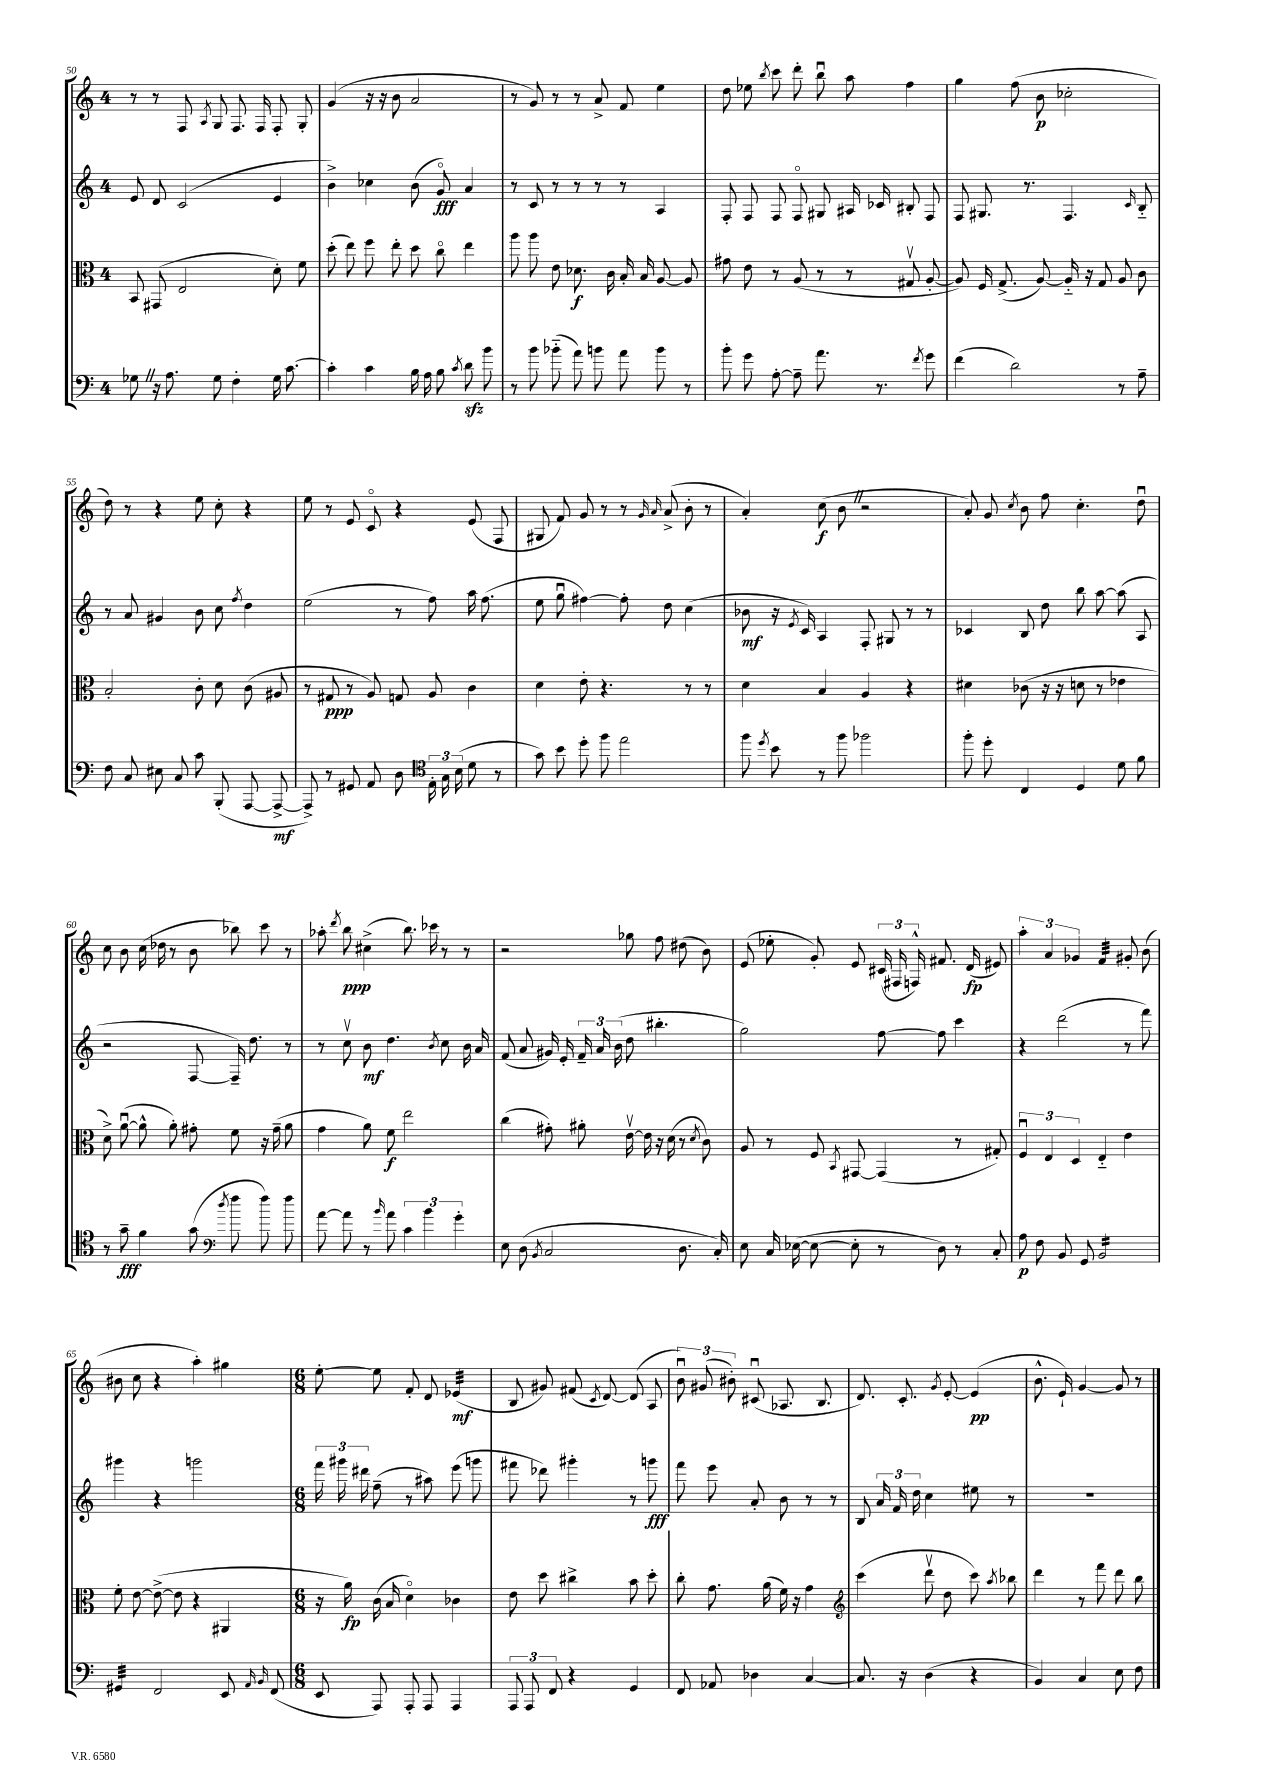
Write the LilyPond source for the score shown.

<<
\new StaffGroup <<
\new Staff = "s0" {
    \clef treble \key c \major \once \override Staff.TimeSignature.style = #'single-digit \time 4/4
    \autoBeamOff r8 r8 f8 \acciaccatura { a8 } g8 f8. f16 f8-. g8-. |
    g'4( r16 r16 b'8 a'2 |
    r8 g'8) r8 r8 a'8-> f'8 e''4 |
    d''8 ees''8 \acciaccatura { b''8 } c'''8 d'''8-. b''8\downbow a''8 f''4 |
    g''4 f''8( b'8\p ces''2-. |
    d''8) r8 r4 e''8 c''8-. r4 |
    e''8 r8 e'8 c'8\flageolet r4 e'8( f8 |
    gis8 f'8) g'8 r8 r8 \grace { g'16 a'16 } a'8->( b'8-. r8 |
    a'4-.) c''8\f( b'8 \once \override BreathingSign.text = \markup { \musicglyph "scripts.caesura.straight" } \breathe r2 |
    a'8-.) g'8 \acciaccatura { c''8 } b'8 f''8 c''4.-. d''8\downbow |
    c''8 b'8 c''16( des''16 r8 b'8 bes''8) c'''8 r8 |
    aes''8-. \acciaccatura { d'''8 } b''8\ppp cis''4->( b''8.) ces'''16 r8 r8 |
    r2 ges''8 f''8 dis''8( b'8) |
    e'8( ees''8-. g'8-.) e'8 \tuplet 3/2 { cis'16( fis16 f16-^) } fis'8. d'16\fp( eis'8) |
    \tuplet 3/2 { a''4-. a'4 ges'4 } f'4:32 gis'8-. b'8( |
    bis'8 c''8 r4 a''4-.) gis''4 |
    \numericTimeSignature \time 6/8 e''8~-. e''8 f'8-. d'8 ees'4:32\mf( |
    b8 gis'8) fis'8( \acciaccatura { c'8 } d'8~) d'8( a8 |
    \tuplet 3/2 { b'8\downbow) gis'8( bis'8-.) } cis'8\downbow( aes8. b8. |
    d'8.) c'8.-. \acciaccatura { g'8 } e'8~-. e'4\pp( |
    b'8.-^ e'16-!) g'4~ g'8 r8 \bar "|." |
}
\new Staff = "s1" {
    \clef treble \key c \major \once \override Staff.TimeSignature.style = #'single-digit \time 4/4
    \autoBeamOff e'8 d'8 c'2( e'4 |
    b'4->) ces''4 b'8( g'8\flageolet\fff) a'4 |
    r8 c'8 r8 r8 r8 r8 a4 |
    f8-. f8 f8 f8\flageolet gis8 ais16 ces'16 bis8-. f8 |
    f8 gis8. r8. f4. \grace { c'16 } b8-_ |
    r8 a'8 gis'4 b'8 c''8 \acciaccatura { f''8 } d''4 |
    e''2( r8 f''8) a''16 f''8.( |
    e''8 g''8\downbow fis''4~) fis''8-. d''8 c''4( |
    bes'8\mf r16 \acciaccatura { e'8 } c'16) a4 f8-. gis8 r8 r8 |
    ces'4 b8 d''8 b''8 a''8~ a''8( a8 |
    r2 f8~ f16--) d''8. r8 |
    r8 c''8\upbow b'8\mf d''4. \acciaccatura { b'8 } c''8 b'16 a'16 |
    f'8( a'8 gis'16) e'16-. \tuplet 3/2 { f'16-- a'16 b'16( } d''8 bis''4.-. |
    g''2) f''8~ f''8 c'''4 |
    r4 d'''2( r8 f'''8) |
    gis'''4 r4 g'''2 |
    \numericTimeSignature \time 6/8 \tuplet 3/2 { f'''16 gis'''16 dis'''16 } f''8--( r8 ais''8) e'''8( g'''8 |
    fis'''8 des'''8) gis'''4-. r8 g'''8\fff |
    f'''8 e'''8 a'8-. b'8 r8 r8 |
    b8 \tuplet 3/2 { a'16 f'16 d''16 } c''4 eis''8 r8 |
    R2. \bar "|." |
}
\new Staff = "s2" {
    \clef alto \key c \major \once \override Staff.TimeSignature.style = #'single-digit \time 4/4
    \autoBeamOff b,8 gis,8( e2 d'8-.) f'8 |
    d''8-.( e''8) f''8 e''8-. d''8 c''8\flageolet e''4 |
    a''8 a''8 e'8 des'8.\f c'16 b16-. b16 a8~ a8 |
    gis'8 e'8 r8 a8( r8 r8 gis8\upbow a8~-. |
    a8) f16 g8.->( a8~) a16-_ r16 g8 a8 c'8 |
    b2-. c'8-. d'8 c'8( ais8 |
    r8 gis8\ppp r8 a8) g8 a8 c'4 |
    d'4 e'8-. r4. r8 r8 |
    d'4 b4 a4 r4 |
    dis'4 ces'8( r16 r16 d'8 r8 ees'4 |
    d'8->) a'8~\downbow( a'8-^ a'8-.) gis'8-. f'8 r16 gis'16--( a'8 |
    g'4 a'8) f'8\f e''2 |
    c''4( gis'8-.) ais'8-. e'16~\upbow e'16 r16 d'16( r8 \acciaccatura { d'8 } c'8) |
    a8 r8 f8 \acciaccatura { b,8 } gis,8~ gis,4( r8 gis8-.) |
    \tuplet 3/2 { f4\downbow e4 d4 } e4-_ e'4 |
    f'8-. e'8~ e'8~->( e'8 r4 ais,4 |
    \numericTimeSignature \time 6/8 r16 a'16\fp) c'16( b16 d'4\flageolet) ces'4 |
    e'8 d''8 cis''4-> b'8 d''8-. |
    c''8-. g'8. a'16( f'16) r16 g'4 |
    \clef treble c'''4( d'''8\upbow d''8 c'''8) \acciaccatura { a''8 } bes''8 |
    d'''4 r8 f'''8 d'''8 b''8 \bar "|." |
}
\new Staff = "s3" {
    \clef bass \key c \major \once \override Staff.TimeSignature.style = #'single-digit \time 4/4
    \autoBeamOff ges8 \once \override BreathingSign.text = \markup { \musicglyph "scripts.caesura.straight" } \breathe r16 a8. ges8 f4-. ges16 c'8.~ |
    c'4-. c'4 b16 a16 b8 \acciaccatura { c'8 } d'8\sfz b'8 |
    r8 b'8 bes'8-_( a'8) b'8 a'8 b'8 r8 |
    b'8-. g'8 a8~-. a8-- a'8. r8. \acciaccatura { f'8 } g'8 |
    f'4( d'2) r8 a8-- |
    f8 c8 eis8 c8 c'8 b,,8-.( a,,8~ a,,8~->\mf |
    a,,8->) r8 gis,8 a,8 d8 \tuplet 3/2 { e16-. g16 b16( } d'8 r8 |
    \clef tenor g'8) b'8 d''8-. f''8 e''2 |
    f''8 \acciaccatura { d''8 } b'8 r8 f''8 fes''2 |
    f''8-. d''8-. c4 d4 d'8 f'8 |
    r8 g'8--\fff f'4 g'8( \acciaccatura { a''8 } f''8 f''8) f''8 |
    \clef bass a'8~ a'8 r8 \grace { b'16 } a'8 \tuplet 3/2 { c'4 b'4 g'4-. } |
    e8 d8( \acciaccatura { b,8 } c2 d8. c16-.) |
    e8 c16 ees16~( ees8~ ees8-. r8 d8) r8 c8-. |
    a8\p f8 b,8 g,8 b,2:16 |
    gis,4:32 f,2 e,8 \grace { a,16 b,16 } f,8( |
    \numericTimeSignature \time 6/8 e,8 a,,8) a,,8-. a,,8 a,,4 |
    \tuplet 3/2 { a,,8 a,,8 f,8 } r4 g,4 |
    f,8 aes,8 des4 c4~ |
    c8. r16 d4( r4 |
    b,4) c4 e8 f8 \bar "|." |
}
>>
>>
\layout { \context { \Score currentBarNumber = #50 } }
